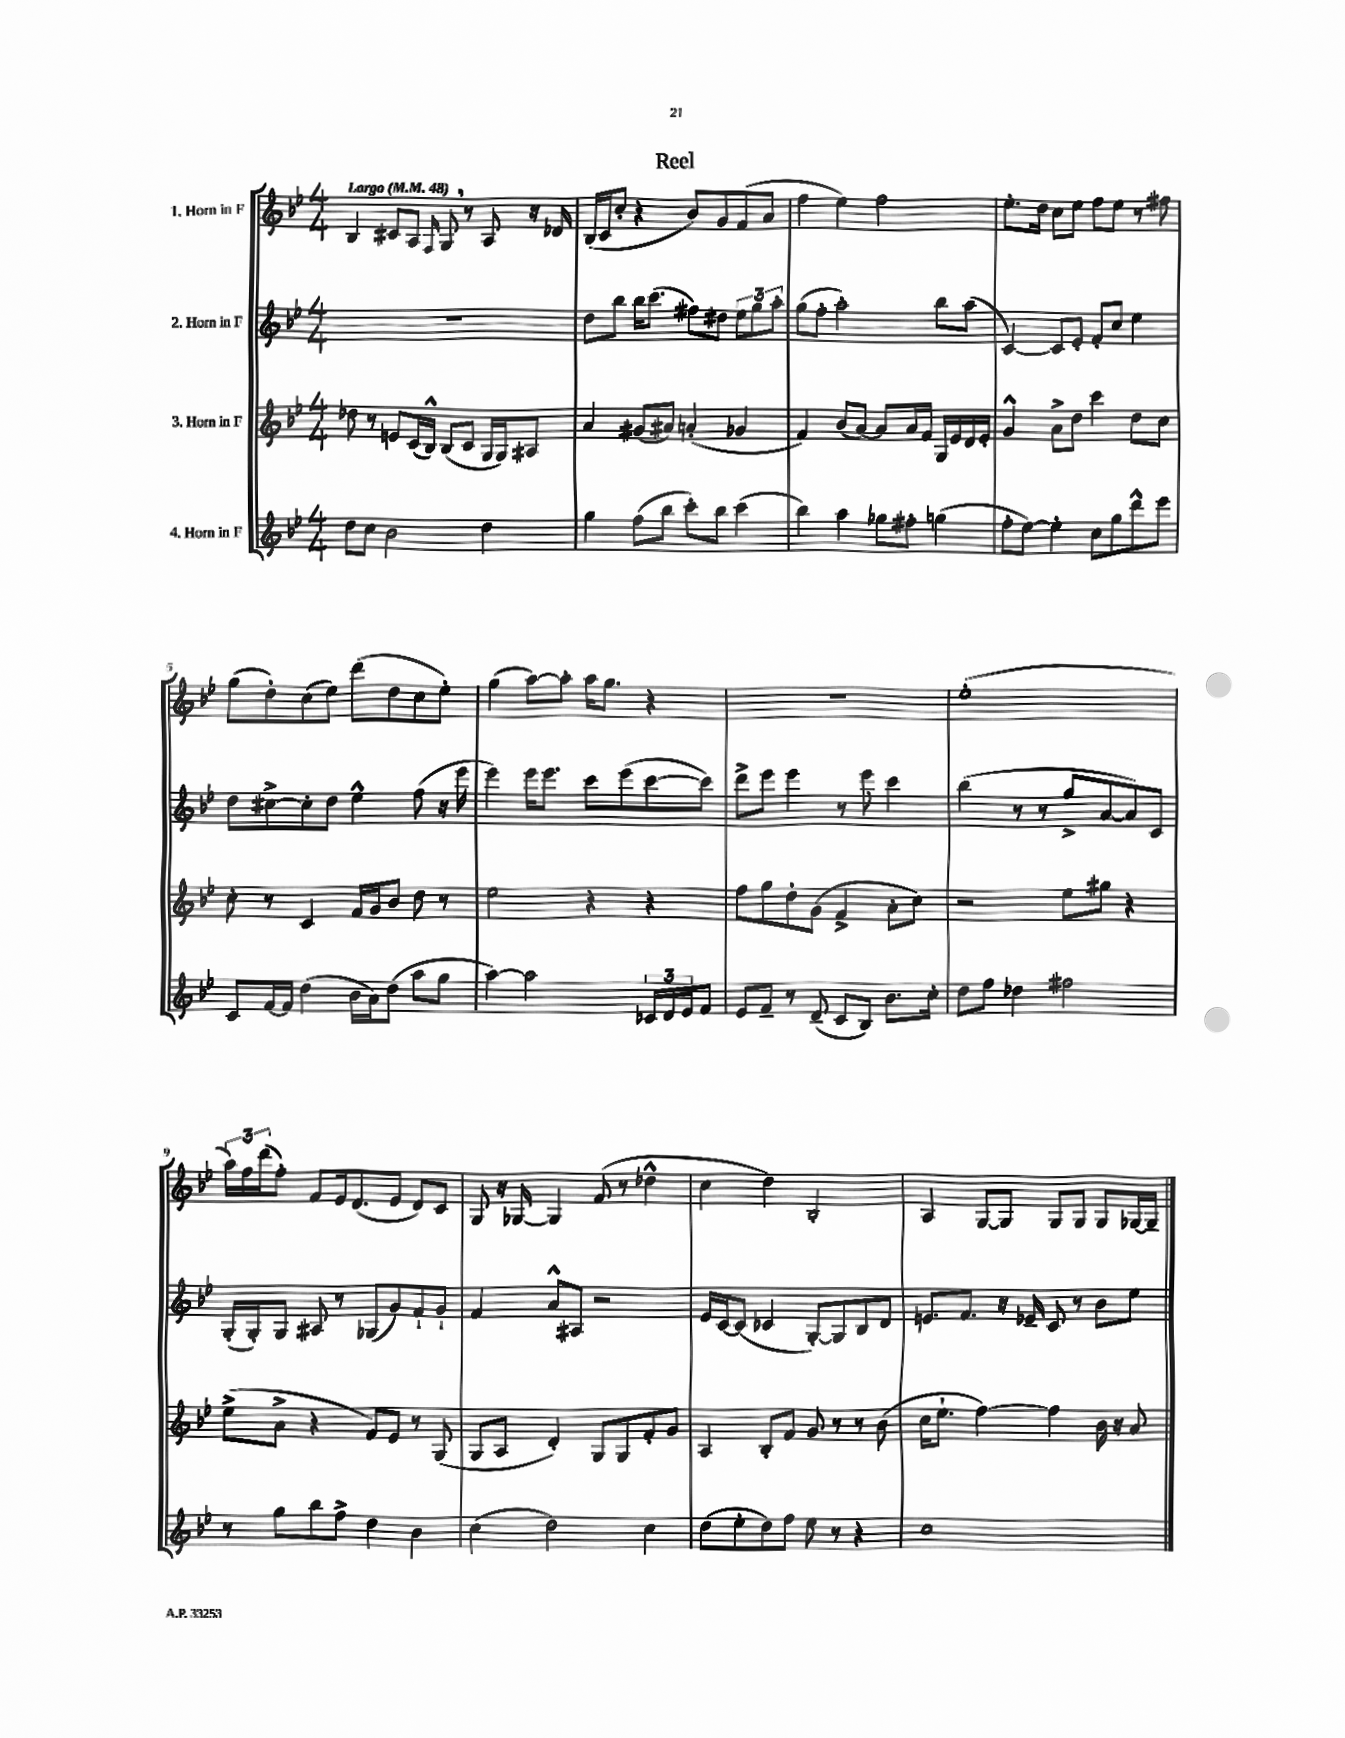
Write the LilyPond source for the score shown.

\header { title = "Reel" }
<<
\new StaffGroup <<
\new Staff = "s0" \with { instrumentName = "1. Horn in F" } {
    \clef treble \key bes \major \numericTimeSignature \time 4/4 \tempo "Largo" 4 = 48
    bes4 cis'8 a8 \grace { f16 } g8 \breathe r8 a8 r16 des'16 |
    bes16( c'16 c''8-. r4 bes'8) g'8 f'8( a'8 |
    f''4 ees''4) f''2 |
    ees''8.-. d''16 c''8 ees''8 f''8 ees''8 r8 fis''8 |
    g''8( d''8-.) c''8( ees''8) d'''8( d''8 c''8 ees''8-.) |
    g''4( a''8~) a''8-. a''16 g''8. r4 |
    R1 |
    ees''1-.( |
    \tuplet 3/2 { a''16) f''16 d'''16( } f''8-.) f'8 ees'16 d'8.( ees'8 d'8) c'8 |
    g8 r16 ges16~ ges4 f'8( r8 des''4-^ |
    c''4 d''4) bes2-. |
    a4 g8~ g8 g8 g8 g8 ges16~ ges16-- \bar "|." |
}
\new Staff = "s1" \with { instrumentName = "2. Horn in F" } {
    \clef treble \key bes \major \numericTimeSignature \time 4/4
    R1 |
    d''8 bes''8 bes''16 c'''8.( fis''8) dis''8 \tuplet 3/2 { ees''8 g''8 a''8-. } |
    g''8( f''8-. a''2-.) bes''8 a''8( |
    c'4~) c'8 ees'8-. f'8-. c''8 ees''4 |
    d''8 cis''8~-> cis''8-. d''8 ees''4-^ f''8( r16 ees'''16 |
    ees'''4) ees'''16 ees'''8. c'''8 ees'''8( c'''8~ c'''8) |
    d'''8-> ees'''8 ees'''4 r8 ees'''8 c'''4 |
    bes''4( r8 r8 g''8-> a'8~ a'8) c'8 |
    g16-.( g16-.) g8 ais8 r8 ges8( g'8) f'8-! g'8-! |
    f'4 a'8-^ ais8 r2 |
    ees'16 c'16~ c'8( ces'4 g8~-.) g8 bes8 d'8 |
    e'8. f'8. r16 ees'16-- c'8 r8 bes'8 ees''8 \bar "|." |
}
\new Staff = "s2" \with { instrumentName = "3. Horn in F" } {
    \clef treble \key bes \major \numericTimeSignature \time 4/4
    des''8 r8 e'8 c'16( bes16-^) bes8( c'8 g16 g16) ais8 |
    a'4 gis'8( ais'8) a'4-.( ges'4 |
    f'4) bes'8( a'8~) a'8 a'16 f'16 g16 ees'16 d'16 ees'16-. |
    g'4-^ a'8-> d''8 c'''4 d''8 c''8 |
    c''8-. r8 c'4 f'16 g'16 bes'8 d''8 r8 |
    ees''2 r4 r4 |
    f''8 g''8 d''8-. g'8( f'4-> a'8-. c''8) |
    r2 ees''8 gis''8 r4 |
    ees''8->( a'8-> r4 f'8) ees'8 r8 g8( |
    g8 a8 d'4-.) g8 g8 f'8-. g'8 |
    a4 bes8-. f'8 g'8 r8 r8 bes'8( |
    c''16 ees''8.-! f''4~) f''4 bes'16 r16 a'8 \bar "|." |
}
\new Staff = "s3" \with { instrumentName = "4. Horn in F" } {
    \clef treble \key bes \major \numericTimeSignature \time 4/4
    d''8 c''8 bes'2 d''4 |
    g''4 f''8( bes''8 c'''8-.) bes''8 c'''4( |
    bes''4) a''4 ges''8 fis''8-. g''4( |
    f''8-. ees''8~) ees''4-. c''8 g''8 d'''8-^ ees'''8 |
    c'8 f'16~ f'16 d''4( bes'16 a'16) d''8( a''8 g''8 |
    a''4~) a''2 \tuplet 3/2 { ces'16 d'16 ees'16 } f'8 |
    ees'8 f'8-- r8 d'8--( c'8 bes8) bes'8. c''16-. |
    d''8 f''8 des''4 fis''2 |
    r8 g''8 bes''8 f''8-> d''4 bes'4 |
    c''4( d''2) c''4 |
    d''8( ees''8-. d''8) f''8 ees''8 r8 r4 |
    c''1 \bar "|." |
}
>>
>>
